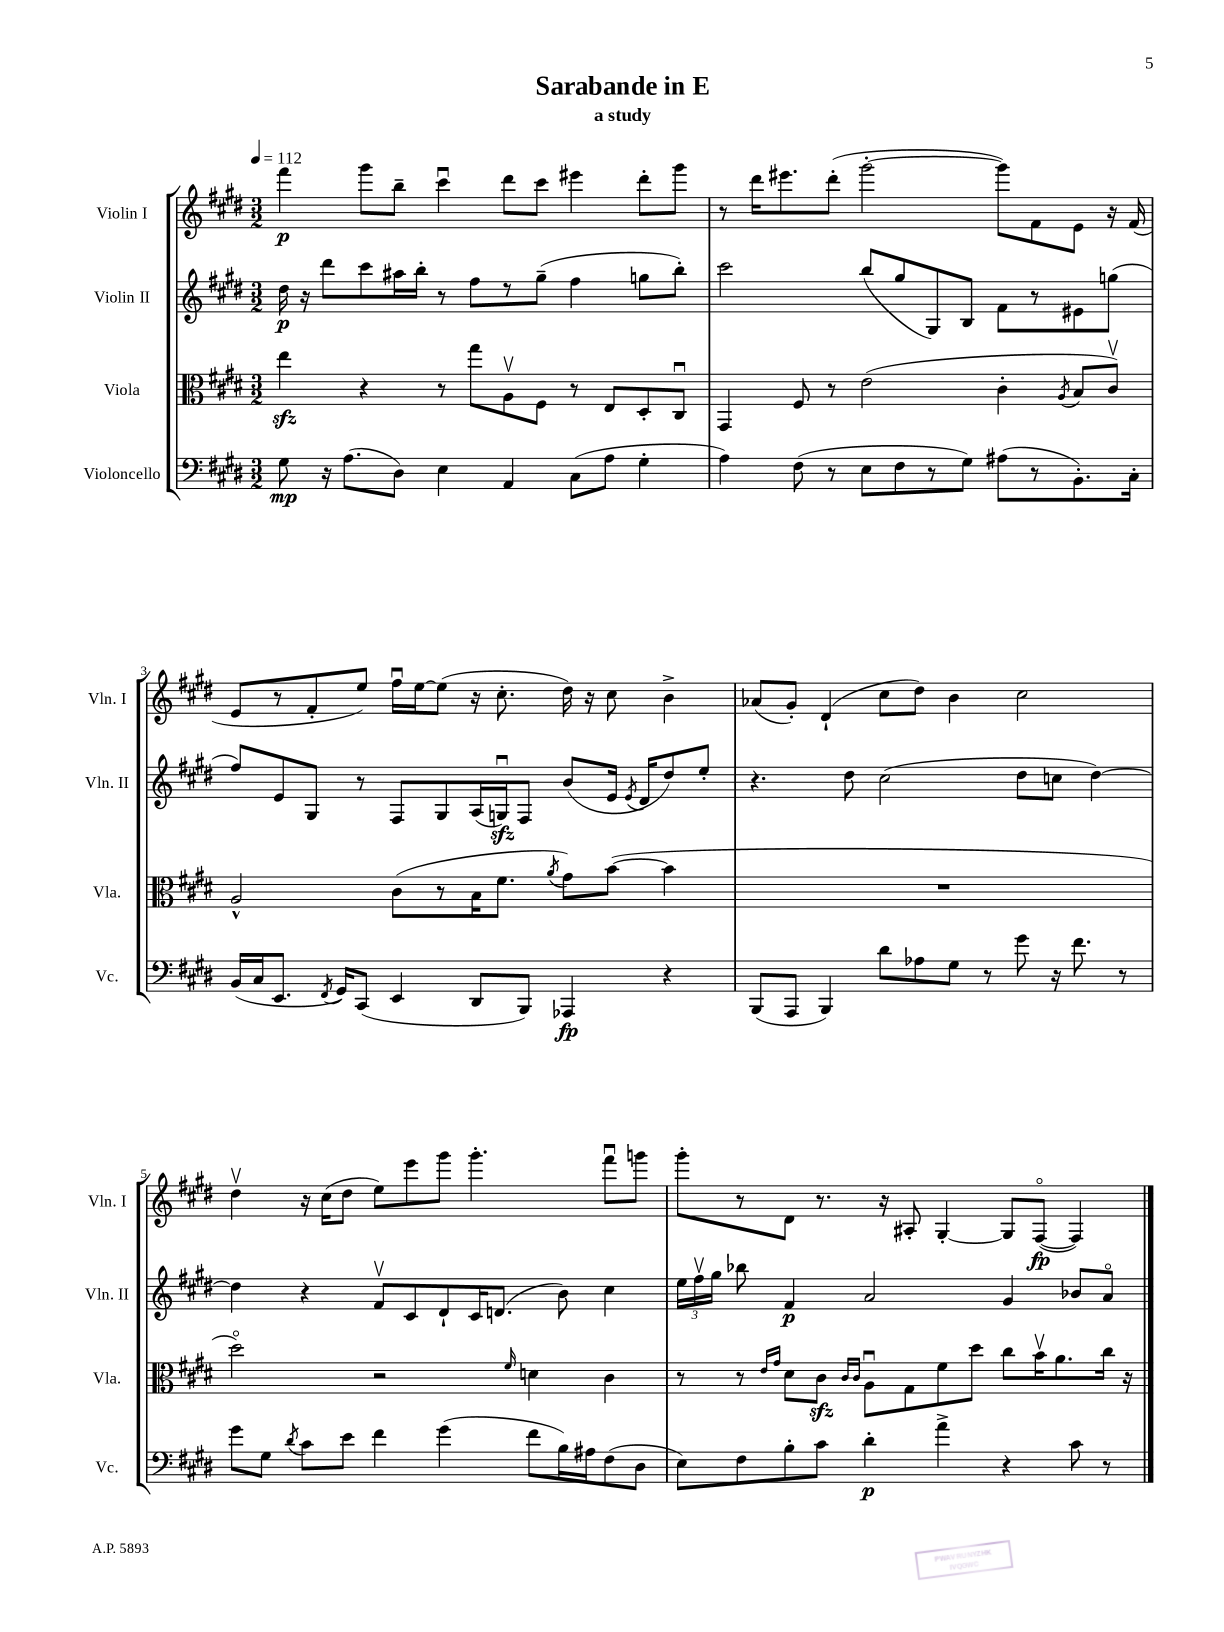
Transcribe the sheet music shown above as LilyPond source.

\header { title = "Sarabande in E" subtitle = "a study" }
<<
\new StaffGroup <<
\new Staff = "s0" \with { instrumentName = "Violin I" shortInstrumentName = "Vln. I" } {
    \clef treble \key e \major \numericTimeSignature \time 3/2 \tempo 4 = 112
    \autoBeamOff fis'''4\p gis'''8[ b''8]-- cis'''4\downbow dis'''8[ cis'''8] eis'''4 dis'''8[-. gis'''8] |
    r8 dis'''16[ eis'''8. dis'''8]-.( gis'''2~-. gis'''8[) fis'8 e'8] r16 fis'16( |
    e'8[ r8 fis'8-. e''8]) fis''16[\downbow e''16~ e''8]( r16 cis''8.-. dis''16) r16 cis''8 b'4-> |
    aes'8[( gis'8]-.) dis'4-!( cis''8[ dis''8]) b'4 cis''2 |
    dis''4\upbow r16 cis''16[( dis''8] e''8[) e'''8 gis'''8] gis'''4.-. fis'''8[\downbow g'''8] |
    gis'''8[-. r8 dis'8] r8. r16 ais8-. gis4~-. gis8[ fis8]~\flageolet\fp( fis4) \bar "|." |
}
\new Staff = "s1" \with { instrumentName = "Violin II" shortInstrumentName = "Vln. II" } {
    \clef treble \key e \major \numericTimeSignature \time 3/2
    \autoBeamOff dis''16\p r16 dis'''8[ cis'''8 ais''16 b''16]-. r8 fis''8[ r8 gis''8]--( fis''4 g''8[ b''8]-.) |
    cis'''2 b''8[( gis''8 gis8) b8] fis'8[ r8 eis'8 g''8]( |
    fis''8[) e'8 gis8] r8 fis8[ gis8 a16( g16\downbow\sfz) fis8] b'8[( e'16] \acciaccatura { e'8 } dis'16[ dis''8) e''8]-. |
    r4. dis''8 cis''2( dis''8[ c''8] dis''4~) |
    dis''4 r4 fis'8[\upbow cis'8 dis'8-! cis'16 d'8.]( b'8) cis''4 |
    \tuplet 3/2 { e''16[ fis''16\upbow gis''16] } bes''8 fis'4\p a'2 gis'4 bes'8[ a'8]\flageolet \bar "|." |
}
\new Staff = "s2" \with { instrumentName = "Viola" shortInstrumentName = "Vla." } {
    \clef alto \key e \major \numericTimeSignature \time 3/2
    \autoBeamOff e''4\sfz r4 r8 gis''8[ a8\upbow fis8] r8 e8[ dis8-. cis8]\downbow |
    gis,4 fis8 r8 e'2( cis'4-. \acciaccatura { a8 } b8[ cis'8]\upbow) |
    a2-^ cis'8[( r8 b16 fis'8.] \acciaccatura { a'8 } gis'8[) b'8]~( b'4 |
    R1. |
    dis''2\flageolet) r2 \grace { fis'16 } d'4 cis'4 |
    r8 r8 \grace { e'16[ gis'16] } dis'8[ cis'8]\sfz \grace { cis'16[ cis'16] } a8[\downbow gis8 fis'8 dis''8] cis''8[ b'16\upbow a'8. cis''16] r16 \bar "|." |
}
\new Staff = "s3" \with { instrumentName = "Violoncello" shortInstrumentName = "Vc." } {
    \clef bass \key e \major \numericTimeSignature \time 3/2
    \autoBeamOff gis8\mp r16 a8.[( dis8]) e4 a,4 cis8[( a8] gis4-. |
    a4) fis8( r8 e8[ fis8 r8 gis8]) ais8[( r8 b,8.-.) cis16]-. |
    b,16[( cis16 e,8.] \acciaccatura { fis,8 } gis,16[) cis,8]( e,4 dis,8[ b,,8]) aes,,4\fp r4 |
    b,,8[( a,,8] b,,4) dis'8[ aes8 gis8] r8 gis'8 r16 fis'8. r8 |
    gis'8[ gis8] \acciaccatura { dis'8 } cis'8[ e'8] fis'4 gis'4( fis'8[ b16) ais16 fis8( dis8] |
    e8[) fis8 b8-. cis'8] dis'4-.\p a'4-> r4 cis'8 r8 \bar "|." |
}
>>
>>
